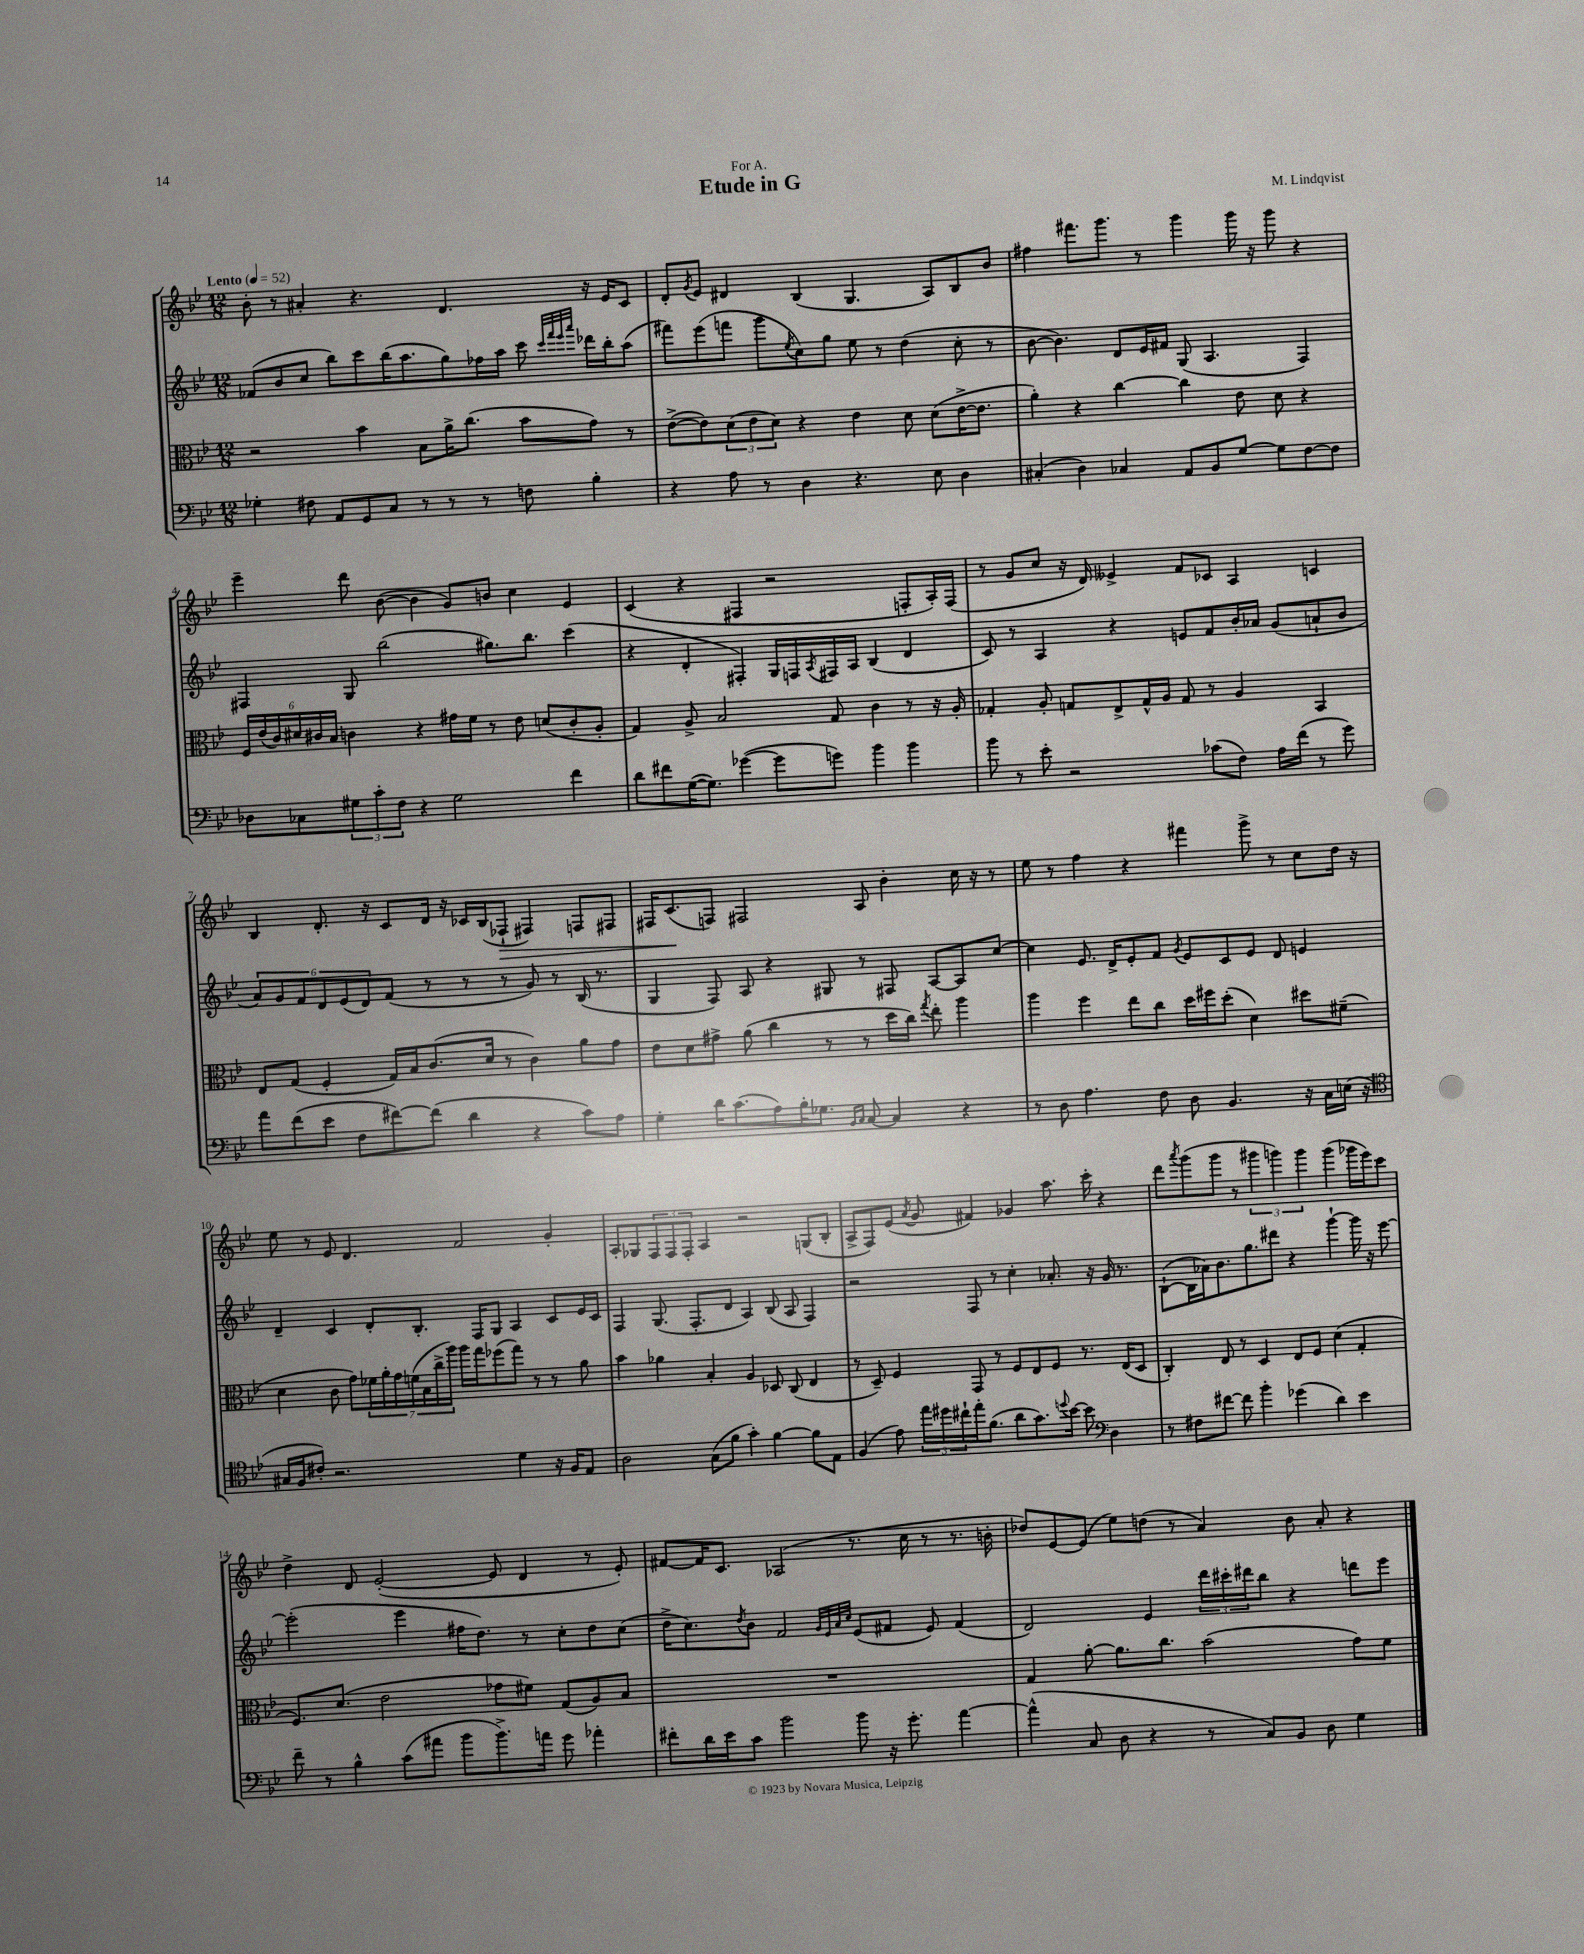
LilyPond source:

\header { title = "Etude in G" composer = "M. Lindqvist" dedication = "For A." }
<<
\new StaffGroup <<
\new Staff = "s0" {
    \clef treble \key bes \major \numericTimeSignature \time 12/8 \tempo "Lento" 4 = 52
    bes'8-. r8 ais'4-. r4. d'4. r16 ees'16 c'8 |
    d'8-. \acciaccatura { g'8 } ees'8 dis'4 bes4( g4. a8) bes8 bes'8 |
    fis''4 fis'''8. g'''8. r8 g'''4 g'''16 r16 g'''8 r4 |
    ees'''4-- d'''8 bes'8~( bes'4 g'8) b'8 c''4 ees'4 |
    c'4( r4 fis4 r2 f8-. a16-.) f16( |
    r8 g'8 c''8 r16 d'16) eeses'4-> f'8 ces'8 a4 c'4 |
    bes4 d'8.-. r16 c'8 d'16 r16 ces'16 bes16( fes8-!\> fis4) f8 fis8 |
    fis16 c'8.\!( f8) fis2 a8 bes'4-. c''16 r16 r8 |
    ees''8 r8 f''4 r4 fis'''4 g'''8-> r8 c''8 d''16 r16 |
    ees''8 r8 ees'8 d'4. f'2 g'4-. |
    a8-. ges8 \tuplet 3/2 { f8 f8 f8-. } a4 r2 g8( bes8-. |
    a8-> f8) ees'8( \acciaccatura { a'8 } g'8 fis'4) ges'4 a''8. c'''16-. r4 |
    d'''8 \acciaccatura { a'''8 } g'''8( g'''8 r8 \tuplet 3/2 { gis'''4 g'''4) g'''4 } g'''4( ges'''16 ees'''16) c'''8 |
    d''4-> d'8 ees'2~-.( ees'8 d'4 r8 ees'8-.) |
    fis'8~ fis'16 c'8. aes2( r8. c''16 r8 r8. b'16-. |
    des''8) ees'8~ ees'8( ees''8) d''8( r8 a'4) bes'8 a'8-. r4 \bar "|." |
}
\new Staff = "s1" {
    \clef treble \key bes \major \numericTimeSignature \time 12/8
    fes'8( bes'8 c''8 bes''8) c'''8 bes''16( a''8. g''8) fes''16 a''16 c'''8 \grace { c'''32 f'''32 ees'''32 a'''32 } des'''16 bes''16-. a''8( |
    fis'''8) ees'''8( f'''8 g'''8 \acciaccatura { ees''8 } c''8) g''8 ees''8 r8 d''4( c''8-. r8 |
    bes'8~ bes'4.) d'8 ees'16 fis'16 g8( a4. f4) |
    fis4 g8 bes''2( gis''8.) bes''8. c'''4( |
    r4 d'4-. fis4-.) g16 f16 \acciaccatura { a8 } fis16 a16 bes4( d'4 |
    c'8) r8 a4 r4 e'8 f'8 bes'16-. aes'16 g'8( a'8-! bes'8 |
    \tuplet 6/4 { a'8) g'8 f'8 d'8 ees'8( d'8) } f'8( r8 r8 r8 g'8) r8 bes16( r8. |
    g4 f8) a8 r4 gis8 r8 fis8 a8~ a8 c''8~ |
    c''4 ees'8. d'16-> ees'8-. f'8 \acciaccatura { g'8 } ees'8 c'8 ees'8 d'8 e'4 |
    d'4-- c'4 d'8-. bes8.-. f16 g8 a4 c'8 ees'16 c'16 |
    f4 g8.( f8.-. d'8 a4) bes8( a8 f4) |
    r2 f8 r8 c''4-. aes'8.-. r16 g'16 r8. |
    bes8~-!( bes16 aes'16) bes'8. g''8. dis'''8 r4 g'''4~-! g'''16 r16 ees'''8~ |
    ees'''2-.( ees'''4 fis''16 d''8.) r8 c''8-. d''8 c''8( |
    d''16-> c''8.) \acciaccatura { d''8 } bes'8 f'2 \grace { g'32 ees'32 a'32 c''32 } ees'8( fis'8 ees'8) fis'4( |
    d'2) ees'4 \tuplet 3/2 { d'''16 cis'''16-. dis'''16 } bes''8 r4 d'''8 ees'''8 \bar "|." |
}
\new Staff = "s2" {
    \clef alto \key bes \major \numericTimeSignature \time 12/8
    r2 bes'4 bes8 a'16-> c''8.( bes'8 g'8) r8 |
    ees'8~->( ees'8) \tuplet 3/2 { d'8( ees'8 d'8) } r4 ees'4 d'8 d'8( ees'16~-> ees'8. |
    a'4-.) r4 c''4~ c''4 ees'8 d'8 r4 |
    \tuplet 6/4 { f16 ees'16( c'16) dis'16 cis'16 bes16 } c'4 r4 gis'16 f'16 r8 ees'8 d'8( c'8-. a8-. |
    g4) a8-> bes2 g8 c'4 r8 r16 a16-. |
    ges4-. a8-. g8 ees8-> g16-^ a16 g8 r8 a4 bes,4 |
    ees8 g8( f4-. g16) bes16 c'8.( d'16 r8 c'4) a'8 g'8 |
    ees'8 d'8 gis'8-> a'8( c''4 r8 r8 d''16 c''16) \acciaccatura { g''8 } ees''8-. a''4 |
    a''4 f''4 ees''8 c''8 d''16 fis''16 d''8-.( d'4) dis''8 fis'8--( |
    d'4 c'8 g'8) \tuplet 7/4 { fes'16 a'16-. g'16 f'16( bes16 c''16-> a''16) } a''16 g''16 fes''8( g''8) r8 r8 a'8 |
    bes'4 aes'4 bes4-. a4 des8 c8( ees4 |
    r8 d8--) f4 g,8 r8 f8 ees8 f8 r8. ees16( d8 |
    c4-.) ees8 r8 d4 ees8 f8 d'4( g4-. |
    f8.) d'8.( ees'2 ges'8 fis'8) g8( a8) bes8 |
    R1. |
    g4 a'8~-. a'8. c''8. bes'2( g'8) f'8 \bar "|." |
}
\new Staff = "s3" {
    \clef bass \key bes \major \numericTimeSignature \time 12/8
    ges4-. fis8 a,8 g,8 c8 r8 r8 r8 f8 bes4-. |
    r4 a8 r8 d4 r4. ees8 d4 |
    cis4-.( d4) ces4 a,8 bes,8 g8~ g8 f8~ f8 |
    des8 ces8 \tuplet 3/2 { gis8 c'8-. f8 } r4 gis2 f'4 |
    d'8 fis'8 g16~( g8.) ges'4~( ges'8 g'8) bes'4 bes'4 |
    bes'8 r8 ees'8-. r2 ces'8( f8) a16 f'16( r8 g'8) |
    a'8 f'8( ees'8 f8 fis'8~) fis'8( d'4 r4 c'8) a8 |
    g4-. d'16 c'8.( a8) bes16-. ges8. \grace { bes,16 c16 } c8~ c4 r4 |
    r8 d8 a4. f8 d8 bes,4. r16 c16 e16( r16 |
    \clef tenor gis16 f16 cis'8-.) r2. d'4 r16 f16 ees8 |
    a2 g8( f'8 g'4-.) f'4~ f'8 ees8 |
    f4( ees'8) \tuplet 3/2 { ees''16 dis''16 cis''16-! } ees''16-. f'8.( a'8 g'8.) \appoggiatura { d''8 } bes'16~ bes'8 \clef bass d4 |
    r8 fis8 fis'8~ fis'8 bes'4-. ges'4( d'4) ees'4 |
    f'8-- r8 bes4-^ c'8( ais'8 bes'8 bes'8.->) a'16 g'8 aes'4-. |
    fis'8-. d'16 ees'16 c'8 bes'2 bes'8 r16 g'8.-. a'4~ |
    a'4-^( c8 d8 r4 r8 c8) bes,8 d8 g4 \bar "|." |
}
>>
>>
